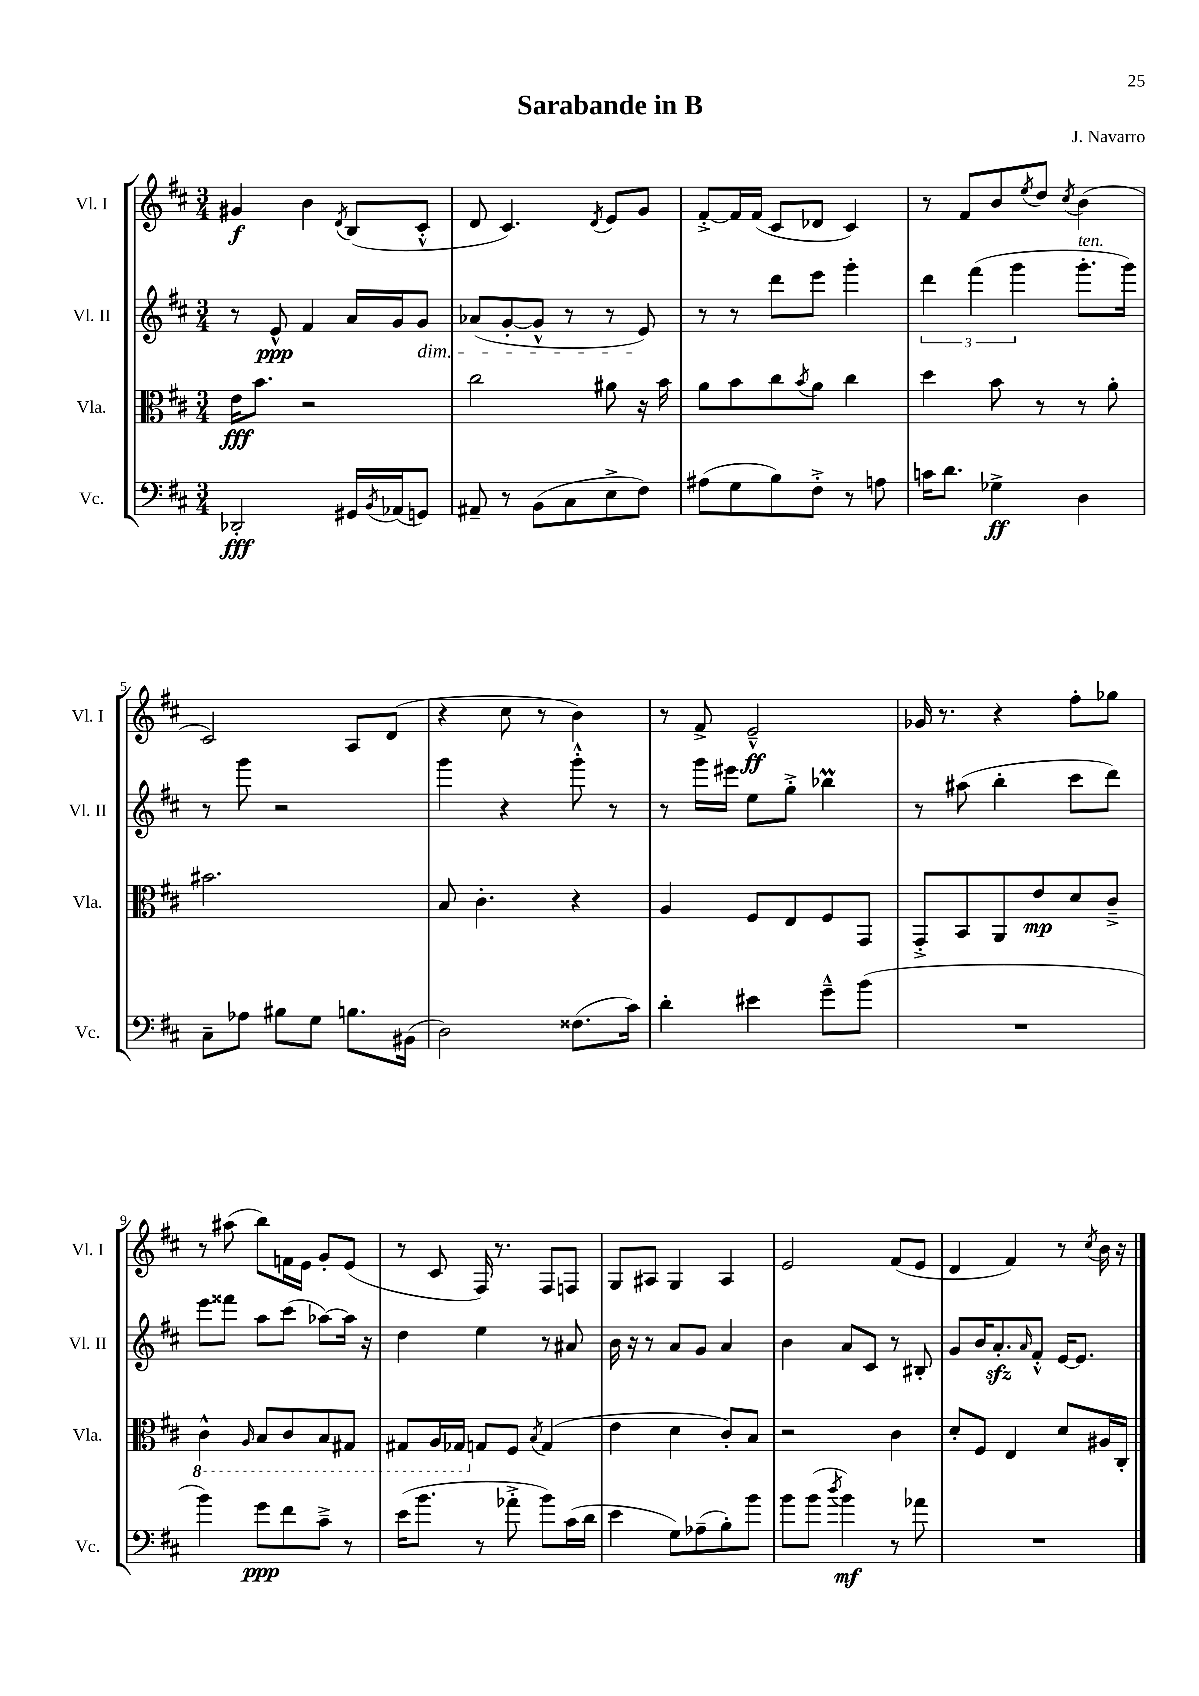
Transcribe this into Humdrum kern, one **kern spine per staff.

**kern	**kern	**kern	**kern
*staff4	*staff3	*staff2	*staff1
*clefF4	*clefC3	*clefG2	*clefG2
*k[f#c#]	*k[f#c#]	*k[f#c#]	*k[f#c#]
*M3/4	*M3/4	*M3/4	*M3/4
2DD-'	16e	8r	4g#
.	8.b	.	.
.	.	8e^^	.
.	2r	4f#	4b
.	.	.	8qd
16GG#	.	16a	(8B
8qBB	.	.	.
(16AA-	.	16g	.
8GG)	.	8g	8c#'^^
=	=	=	=
8AA#~	2cc#	(8a-	8d
8r	.	[8g'	4.c#)
(8BB	.	8g^^]	.
8C#	.	8r	.
.	.	.	8qd
8E^	8a#	8r	8e
8F#)	16r	8e)	8g
.	16b	.	.
=	=	=	=
(8A#	8a	8r	[8f#'^
8G	8b	8r	16f#]
.	.	.	(16f#
8B)	8cc#	8ddd	8c#
.	8qb	.	.
8F#'^	8a	8eee	8d-
8r	4cc#	4ggg'	4c#)
8A	.	.	.
=	=	=	=
16c	4dd	6ddd	8r
8.d	.	.	.
.	.	.	8f#
.	.	(6fff#	.
4G-^	8b	.	8b
.	.	6ggg	.
.	.	.	8qee
.	8r	.	8dd
.	.	.	8qcc#
4D	8r	8.ggg'	(4b
.	8a'	.	.
.	.	16ggg)	.
=	=	=	=
8C#~	2.b#	8r	2c#)
8A-	.	8ggg	.
8B#	.	2r	.
8G	.	.	.
8.B	.	.	8A
.	.	.	(8d
(16BB#	.	.	.
=	=	=	=
2D)	8B	4ggg	4r
.	4.c#'	.	.
.	.	4r	8cc#
.	.	.	8r
(8.F##	4r	8ggg'^^	4b)
.	.	8r	.
16c#)	.	.	.
=	=	=	=
4d'	4A	8r	8r
.	.	16ggg	8f#^
.	.	16eee#	.
4e#	8F#	8ee	2e~^^
.	8E	8gg'^	.
8g~^^	8F#	4bb-	.
(8b	8GG	.	.
=	=	=	=
2.r	8GG'^	8r	16g-
.	.	.	8.r
.	8BB	(8aa#	.
.	8AA	4bb'	4r
.	8e	.	.
.	8d	8ccc#	8ff#'
.	8c#~^	8ddd)	8gg-
=	=	=	=
4b)	4C#^^	8eee	8r
.	.	8fff##	(8aa#
.	16qqAA	.	.
8g	8BB	8aa	8bb)
8f#	8C#	(8ccc#	16f
.	.	.	16e
8c#~^	8BB	[8aa-)	8g'
8r	8GG#	16aa-]	(8e
.	.	16r	.
=	=	=	=
(16e	8GG#	4dd	8r
8.b	.	.	.
.	16AA	.	8c#
.	16GG-	.	.
8r	8G	4ee	16F#)
.	.	.	8.r
8a-'^	8F#	.	.
.	8qB	.	.
8b)	(4G	8r	8F#
(16c#	.	8a#	8F
16d	.	.	.
=	=	=	=
4e	4e	16b	8G
.	.	16r	.
.	.	8r	8A#
8G)	4d	8a	4G
(8A-~	.	8g	.
8B')	8c#')	4a	4A#
8b	8B	.	.
=	=	=	=
8b	2r	4b	2e
(8b	.	.	.
8qdd	.	.	.
4b)	.	8a	.
.	.	8c#	.
8r	4c#	8r	(8f#
8a-	.	8B#'	8e
=	=	=	=
2.r	8d'	8g	4d
.	8F#	16b	.
.	.	8.a'	.
.	4E	.	4f#)
.	.	16qqa	.
.	.	8f#'^^	.
.	8d	[16e	8r
.	.	8.e]	.
.	.	.	8qcc#
.	16A#	.	16b
.	16C#'	.	16r
==	==	==	==
*-	*-	*-	*-
